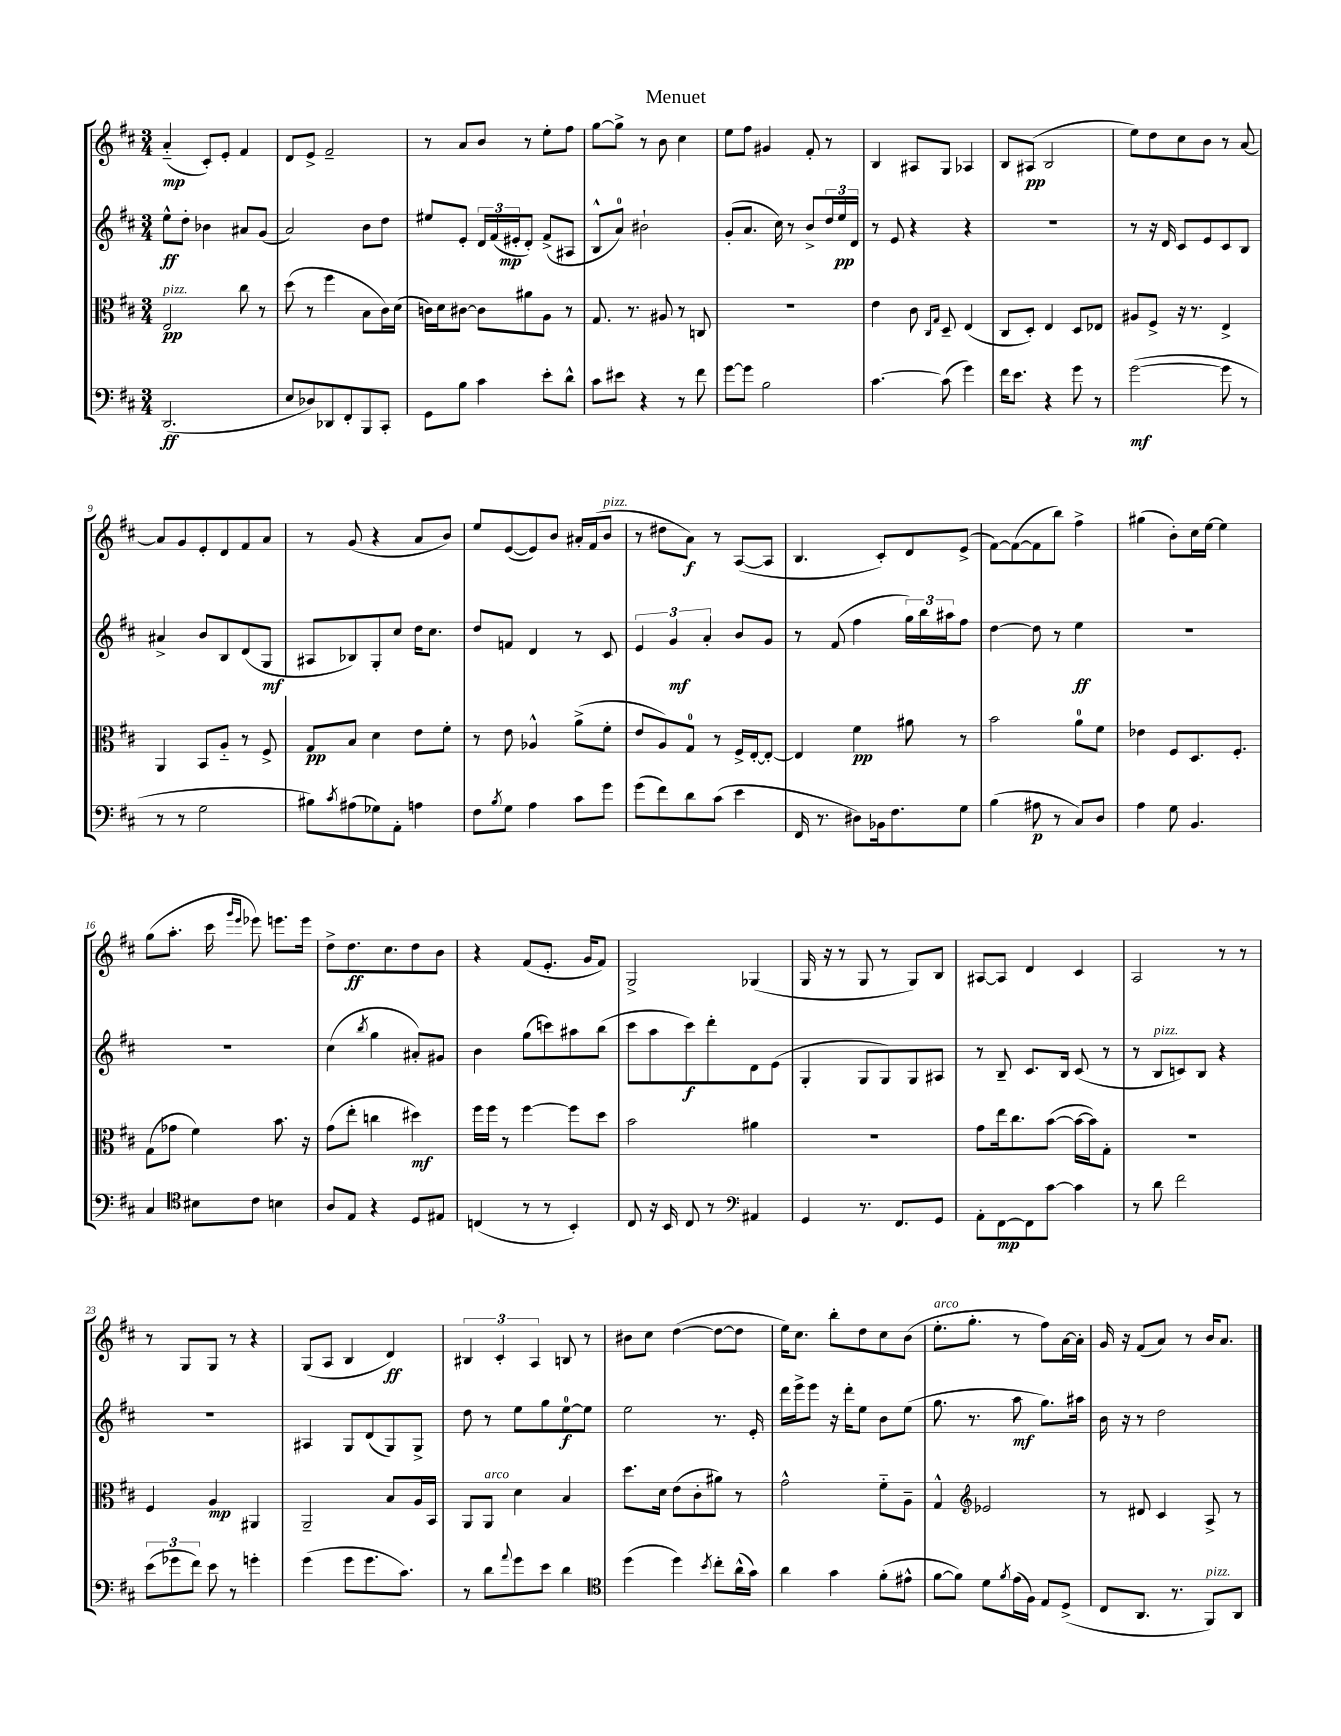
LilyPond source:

\header { title = "Menuet" }
<<
\new StaffGroup <<
\new Staff = "s0" {
    \clef treble \key d \major \numericTimeSignature \time 3/4
    a'4-_\mp( cis'8-.) e'8-. fis'4 |
    d'8 e'8-> fis'2-- |
    r8 a'8 b'8 r8 e''8-. fis''8 |
    g''8~ g''8-> r8 b'8 cis''4 |
    e''8 fis''8 gis'4 fis'8-. r8 |
    b4 ais8 g8 aes4 |
    b8 ais8\pp( b2 |
    e''8) d''8 cis''8 b'8 r8 a'8~ |
    a'8 g'8 e'8-. d'8 fis'8 a'8 |
    r8 g'8( r4 a'8 b'8) |
    e''8 e'8~( e'8) b'8 ais'16-. fis'16( b'8^\markup { \italic "pizz." } |
    r8 dis''8 a'8\f) r8 a8~( a8 |
    b4. cis'8-.) d'8 e'8->( |
    fis'8~) fis'8~( fis'8 b''8) fis''4-> |
    gis''4( b'8-.) cis''16 e''16~ e''4 |
    g''8( a''8.-. cis'''16 \grace { g'''16 e'''16 } ees'''8) e'''8. e'''16 |
    d''8-> d''8.\ff cis''8. d''8 b'8 |
    r4 fis'8( e'8.-. g'16 fis'8) |
    g2-> ges4( |
    g16 r16 r8 g8 r8 g8) b8 |
    ais8~ ais8 d'4 cis'4 |
    a2 r8 r8 |
    r8 g8 g8 r8 r4 |
    g8( a8 b4 d'4\ff) |
    \tuplet 3/2 { bis4 cis'4-. a4 } b8 r8 |
    bis'8 cis''8 d''4~( d''8~ d''8 |
    e''16) cis''8. b''8-. d''8 cis''8 b'8( |
    e''8.-.^\markup { \italic "arco" } g''8.-. r8 fis''8) a'16~ a'16-. |
    g'16 r16 fis'8( a'8) r8 b'16 a'8. \bar "|." |
}
\new Staff = "s1" {
    \clef treble \key d \major \numericTimeSignature \time 3/4
    e''8-^\ff d''8-. bes'4 ais'8 g'8( |
    a'2) b'8 d''8 |
    eis''8 e'8-. \tuplet 3/2 { d'16 fis'16( eis'16-.\mp } d'8-.) fis'8->( ais8 |
    b8-^ a'8-0) bis'2-! |
    g'8-.( a'8. cis''16) r8 b'8-> \tuplet 3/2 { d''16 e''16\pp d'16 } |
    r8 e'8 r4 r4 |
    R2. |
    r8 r16 d'16 cis'8 e'8 cis'8 b8 |
    ais'4-> b'8 b8 d'8( g8\mf |
    ais8 bes8) g8-. cis''8 d''16 cis''8. |
    d''8 f'8 d'4 r8 cis'8 |
    \tuplet 3/2 { e'4 g'4\mf a'4-. } b'8 g'8 |
    r8 fis'8( fis''4 \tuplet 3/2 { g''16) b''16 ais''16 } fis''8 |
    d''4~ d''8 r8 e''4\ff |
    R2. |
    R2. |
    cis''4( \acciaccatura { b''8 } g''4 ais'8-.) gis'8 |
    b'4 g''8( c'''8) ais''8 b''8( |
    cis'''8 a''8 cis'''8\f) d'''8-. d'8 e'8( |
    g4-. g8 g8) g8 ais8 |
    r8 b8-- cis'8. b16 cis'8( r8 |
    r8 b8^\markup { \italic "pizz." } c'8) b8 r4 |
    R2. |
    ais4 g8 d'8( g8) g8-> |
    d''8 r8 e''8 g''8 e''8-0~\f e''8 |
    e''2 r8. e'16-. |
    d'''16 e'''16-> e'''8 r16 d'''16-. e''8 b'8 e''8( |
    g''8. r8. a''8\mf g''8.) ais''16 |
    b'16 r16 r8 d''2 \bar "|." |
}
\new Staff = "s2" {
    \clef alto \key d \major \numericTimeSignature \time 3/4
    e2\pp^\markup { \italic "pizz." } cis''8 r8 |
    d''8( r8 fis''4 b8 cis'16) d'16( |
    c'16) d'16 cis'8~ cis'8 ais'8 a8 r8 |
    g8. r8. ais8 r8 c8 |
    R2. |
    e'4 cis'8 \grace { cis16 g16 } d8-- e4( |
    cis8 d8-.) e4 d8 ees8 |
    ais8 fis8-> r16 r8. e4-> |
    a,4 b,8 a8-_ r8 fis8-> |
    g8\pp b8 d'4 e'8 fis'8-. |
    r8 e'8 aes4-^ a'8->( fis'8-. |
    e'8 a8) g8-0 r8 fis16-> e16~-. e8~-. |
    e4 fis'4\pp ais'8 r8 |
    b'2 a'8-0 fis'8 |
    ees'4 fis8 d8. fis8.-. |
    g8( ges'8 fis'4) b'8. r16 |
    g'8( e''8-. c''4 dis''4\mf) |
    fis''16 fis''16 r8 fis''4~ fis''8 d''8 |
    b'2 ais'4 |
    R2. |
    g'8 e''16 cis''8. b'8~( b'16~ b'16) g8-. |
    R2. |
    fis4 a4\mp ais,4 |
    a,2-- b8 a16 b,16 |
    a,8 a,8^\markup { \italic "arco" } d'4 b4 |
    d''8. d'16 e'8( cis'8-. ais'8) r8 |
    g'2-^ fis'8-_ a8-- |
    g4-^ \clef treble ees'2 |
    r8 dis'8 cis'4 a8-> r8 \bar "|." |
}
\new Staff = "s3" {
    \clef bass \key d \major \numericTimeSignature \time 3/4
    d,2.\ff( |
    e8 des8) des,8 fis,8-. b,,8 cis,8-. |
    g,8 b8 cis'4 e'8-. d'8-^ |
    cis'8 eis'8 r4 r8 fis'8 |
    g'8~ g'8 b2 |
    cis'4.~ cis'8( g'4) |
    fis'16 e'8. r4 g'8 r8 |
    g'2~\mf( g'8 r8 |
    r8 r8 g2 |
    bis8) \acciaccatura { cis'8 } ais8( ges8) a,8-. a4 |
    fis8 \acciaccatura { b8 } g8 a4 cis'8 g'8 |
    g'8( fis'8) d'8 cis'8( e'4 |
    fis,16 r8. dis8) bes,16 fis8. g8 |
    b4( ais8\p r8 cis8) d8 |
    a4 g8 b,4. |
    cis4 \clef tenor bis8 cis'8 b4 |
    a8 e8 r4 d8 eis8 |
    c4( r8 r8 b,4-.) |
    cis8 r16 b,16 cis8 r8 \clef bass ais,4 |
    g,4 r8. fis,8. g,8 |
    a,8-. fis,8~\mp fis,8 cis'8~ cis'4 |
    r8 d'8 fis'2 |
    \tuplet 3/2 { e'8( ges'8 fis'8) } e'8 r8 g'4-. |
    g'4( g'8 g'8. cis'8.) |
    r8 d'8 \appoggiatura { a'8 } g'8 e'8 d'4 |
    \clef tenor d''4( d''4) \acciaccatura { b'8 } cis''8-. a'16-^( g'16) |
    a'4 g'4 fis'8-.( eis'8-^ |
    fis'8~ fis'8) d'8 \acciaccatura { fis'8 } e'16( fis16) e8 d8->( |
    cis8 a,8. r8. fis,8^\markup { \italic "pizz." }) a,8 \bar "|." |
}
>>
>>
